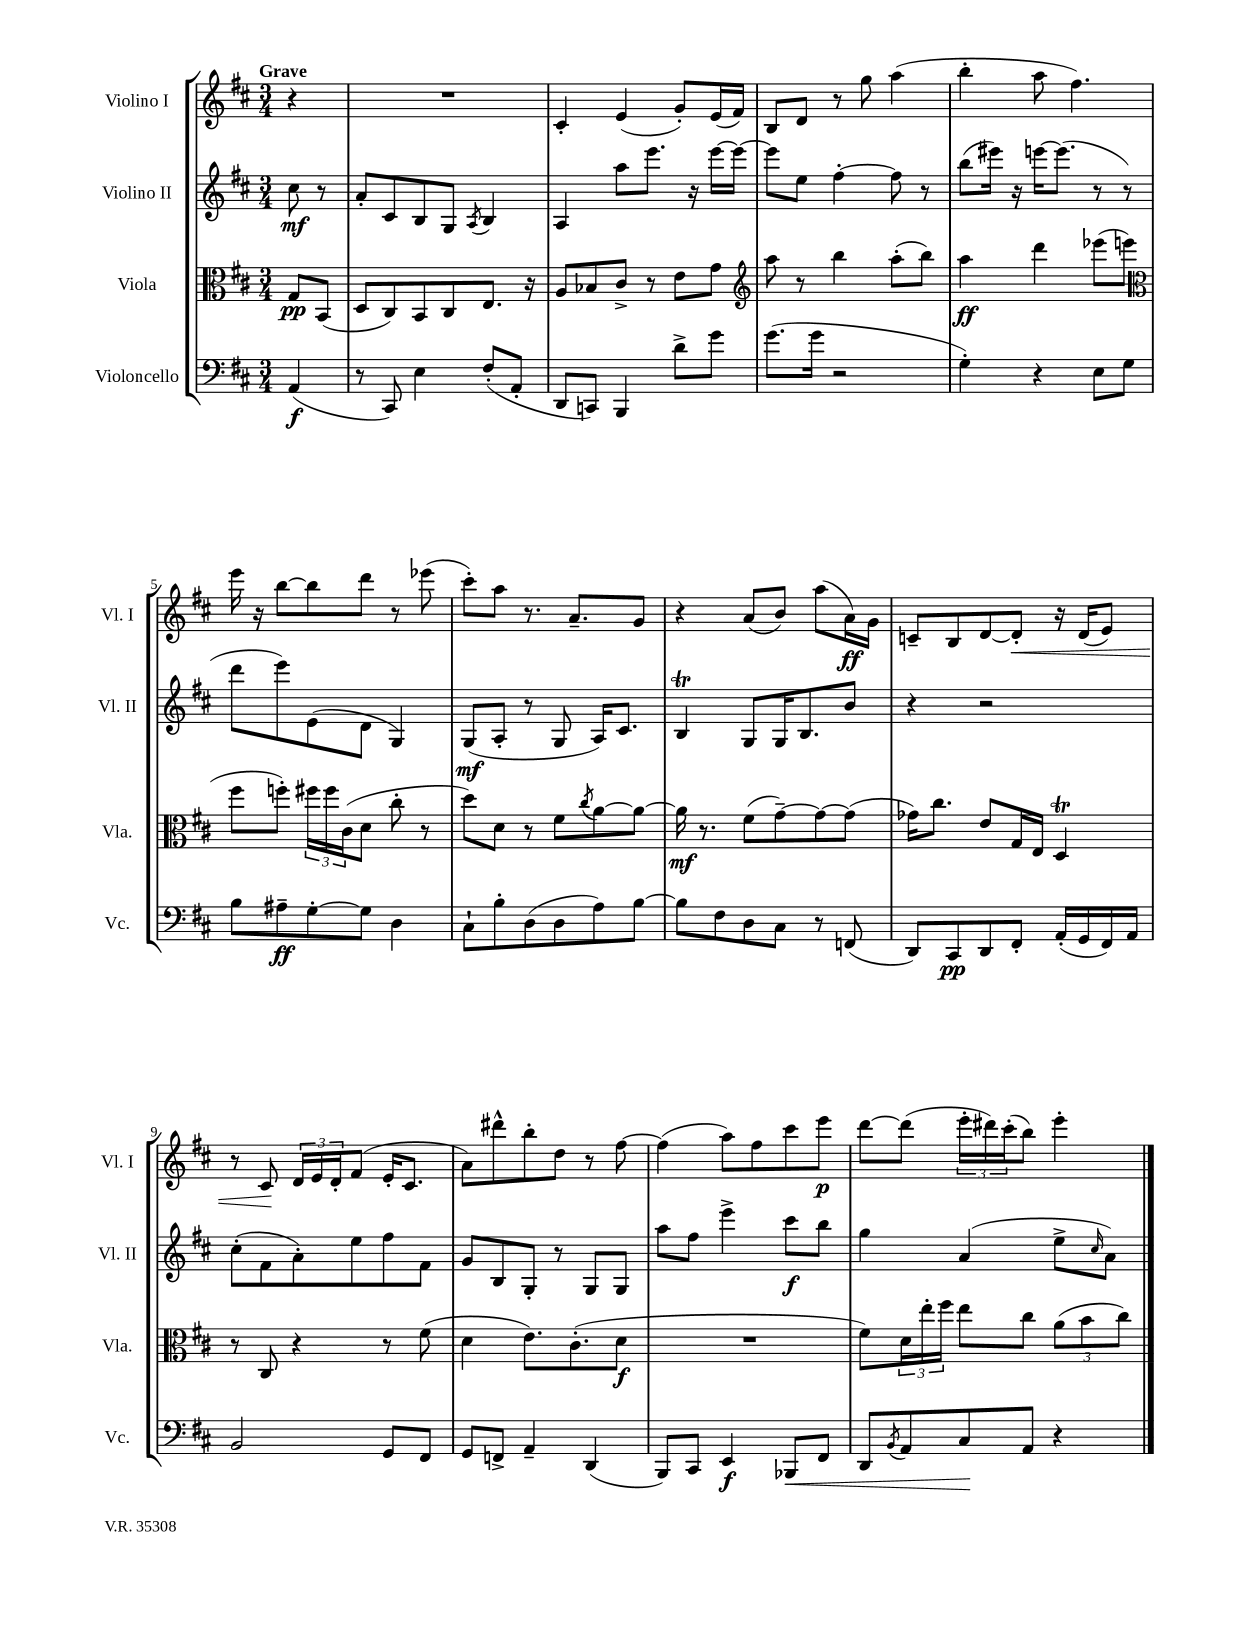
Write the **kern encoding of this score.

**kern	**kern	**kern	**kern
*staff4	*staff3	*staff2	*staff1
*clefF4	*clefC3	*clefG2	*clefG2
*k[f#c#]	*k[f#c#]	*k[f#c#]	*k[f#c#]
*M3/4	*M3/4	*M3/4	*M3/4
(4AA/	8G/L	8cc#\	4r
.	(8BB/J	8r	.
=	=	=	=
8r	8D/L	8a'/L	2.r
8CC#/)	8C#/)	8c#/	.
4E\	8BB/	8B/	.
.	8C#/	8G/J	.
.	.	8qA/	.
(8F#'/L	8.E/J	4B/	.
8AA'/J	.	.	.
.	16r	.	.
=	=	=	=
8DD/L	8A/L	4A/	4c#'/
8CC/J)	8B-/	.	.
4BBB/	8c#^/J	8aa\L	(4e/
.	8r	8.eee\J	.
8d^\L	8e\L	.	8g'/L)
.	.	16r	.
8g\J	8g\J	[16eee\LL	(16e/L
.	.	16eee\_JJ	16f#/JJ)
=	=	=	=
*	*clefG2	*	*
(8.g\L	8aa\	8eee\]L	8B/L
.	8r	8ee\J	8d/J
16g\Jk	.	.	.
2r	4bb\	[4ff#'\	8r
.	.	.	8gg\
.	(8aa'\L	8ff#\]	(4aa\
.	8bb\J)	8r	.
=	=	=	=
4G'\)	4aa\	(8bb\L	4bb'\
.	.	16eee#\Jk)	.
.	.	16r	.
4r	4ddd\	[16eee\LK	8aa\
.	.	(8.eee\]J	.
.	.	.	4.ff#\)
8E\L	(8eee-\L	8r	.
8G\J	8eee\J	8r	.
=	=	=	=
*	*clefC3	*	*
8B\L	8ff#\L	8ddd\L	16eee\
.	.	.	16r
8A#~\	8ff'\J)	8eee\)	[8bb\L
[8G'\	24ff#\LL	(8e\	8bb\]
.	24ff#\	.	.
.	(24c#\J	.	.
8G\]J	8d\J	8d\J	8ddd\J
4D\	8cc#'\	4G/)	8r
.	8r	.	(8eee-\
=	=	=	=
8C#`\L	8dd\L)	(8G/L	8ccc#'\L)
8B'\	8d\J	8A'/J	8aa\J
(8D\	8r	8r	8.r
8D\	8f#\L	8G/	.
.	.	.	8.a~/L
.	8qcc#/	.	.
8A\)	[8a\	16A/LK)	.
.	.	8.c#/J	.
[8B\J	8a\_J	.	8g/J
=	=	=	=
8B\]L	16a\]	4B/	4r
.	8.r	.	.
8F#\	.	.	.
8D\	(8f#\L	8G/L	(8a/L
8C#\J	[8g~\)	16G/K	8b/J)
.	.	8.B/	.
8r	8g\_	.	(8aa\L
(8FF/	(8g\]J	8b/J	16a\L)
.	.	.	16g\JJ
=	=	=	=
8DD/L)	16g-\LK)	4r	8c~/L
.	8.cc#\J	.	.
8CC#/	.	.	8B/
8DD/	8e/L	2r	[8d/
8FF#'/J	16G/L	.	8d'/]J
.	16E/JJ	.	.
(16AA'/LL	4D/	.	16r
16GG/	.	.	(16d/LK
16FF#/)	.	.	8e/J)
16AA/JJ	.	.	.
=	=	=	=
2BB/	8r	(8cc#'\L	8r
.	8C#/	8f#\	8c#/
.	4r	8a'\)	24d/LL
.	.	.	24e/
.	.	.	24d'/J
.	.	8ee\	(8f#/J
8GG/L	8r	8ff#\	16e'/LK
.	.	.	8.c#/J
8FF#/J	(8f#\	8f#\J	.
=	=	=	=
8GG/L	4d\	8g/L	8a\L)
8FF^/J	.	8B/	8ddd#^^\
4AA~/	8.e\L)	8G'/J	8bb'\
.	.	8r	8dd\J
.	(8.c#'\	.	.
(4DD/	.	8G/L	8r
.	8d\J	8G/J	[8ff#\
=	=	=	=
8BBB/L)	2.r	8aa\L	(4ff#\]
8CC#/J	.	8ff#\J	.
4EE/	.	4eee^\	8aa\L)
.	.	.	8ff#\
8BBB-/L	.	8ccc#\L	8ccc#\
8FF#/J	.	8bb\J	8eee\J
=	=	=	=
8DD/L	8f#\L)	4gg\	[8ddd\L
8qBB/	.	.	.
8AA/	24d\L	.	(8ddd\]J
.	24ee'\	.	.
.	24ff#\JJ	.	.
8C#/	8ee\L	(4a/	24eee'\LL
.	.	.	24ddd#\)
.	.	.	(24ccc#'\J
8AA/J	8cc#\J	.	8bb\J)
4r	(12a\L	8ee^\L	4eee'\
.	12b\	.	.
.	.	16qqcc#/	.
.	.	8a\J)	.
.	12cc#\J)	.	.
==	==	==	==
*-	*-	*-	*-
